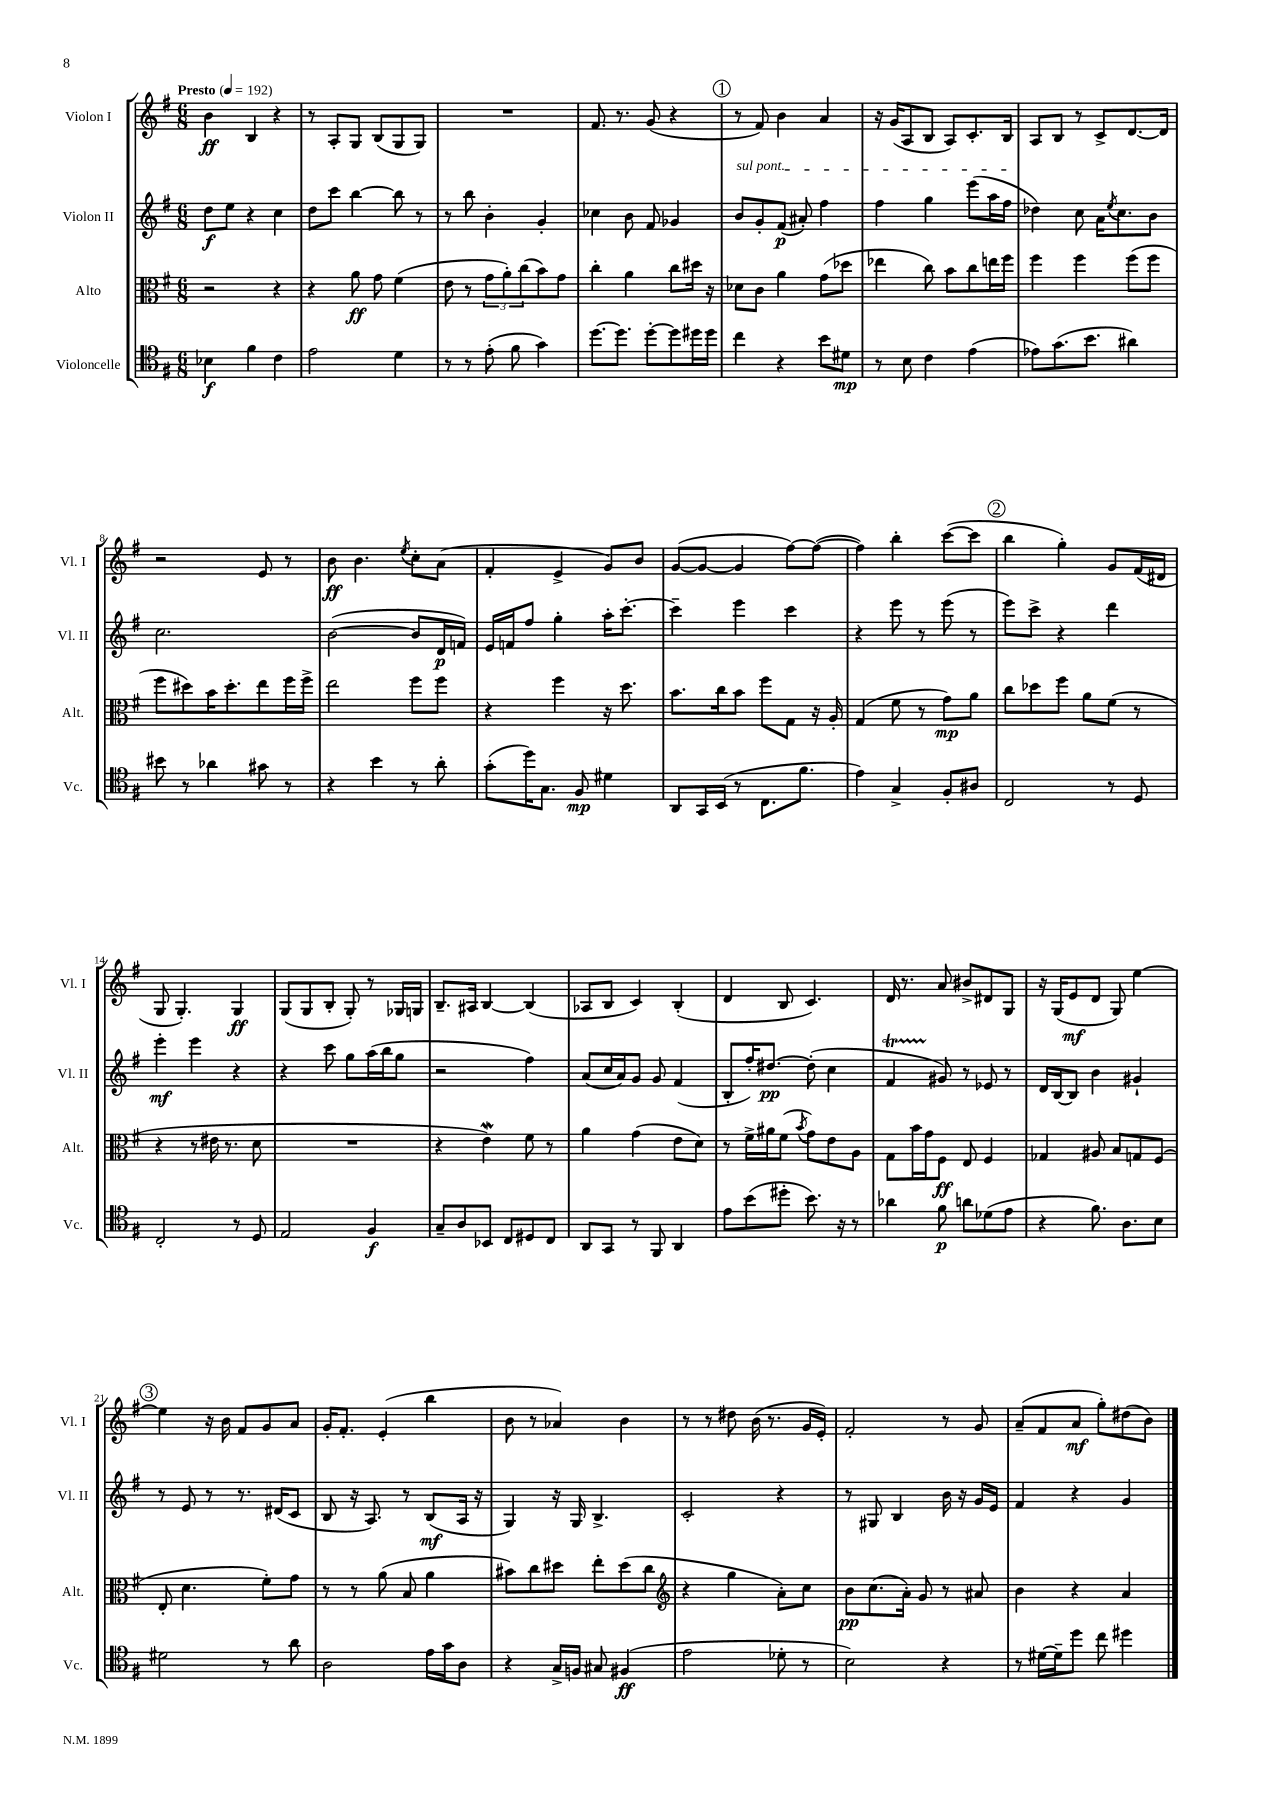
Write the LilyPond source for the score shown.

<<
\new StaffGroup <<
\new Staff = "s0" \with { instrumentName = "Violon I" shortInstrumentName = "Vl. I" } {
    \clef treble \key g \major \numericTimeSignature \time 6/8 \tempo "Presto" 4 = 192
    b'4\ff b4 r4 |
    r8 a8-. g8 b8( g8 g8) |
    R2. |
    fis'8. r8. g'8( r4 |
    \mark \markup { \circle "1" } r8 fis'8) b'4 a'4 |
    r16 g'16( a8 b8 a8) c'8.-. b16 |
    a8 b8 r8 c'8-> d'8.~ d'16 |
    r2 e'8 r8 |
    b'8\ff b'4. \acciaccatura { e''8 } c''8-. a'8( |
    fis'4-. e'4-> g'8) b'8 |
    g'8~( g'8~ g'4 fis''8~) fis''8~( |
    fis''4) b''4-. c'''8~( c'''8 |
    \mark \markup { \circle "2" } b''4 g''4-.) g'8 fis'16( dis'16 |
    g8 g4.-.) g4\ff |
    g8( g8 b8-. g8-.) r8 ges16 g16 |
    b8.-- ais16 b4~ b4( |
    aes8 b8 c'4) b4-.( |
    d'4 b8 c'4.) |
    d'16 r8. a'8 bis'8-> dis'8 g8 |
    r16 g16( e'8\mf d'8 g8) e''4~ |
    \mark \markup { \circle "3" } e''4 r16 b'16 fis'8 g'8 a'8 |
    g'16-. fis'8.-. e'4-.( b''4 |
    b'8 r8 aes'4) b'4 |
    r8 r8 dis''8 b'16( r8. g'16 e'16-.) |
    fis'2-. r8 g'8 |
    a'8--( fis'8 a'8\mf g''8-.) dis''8( b'8) \bar "|." |
}
\new Staff = "s1" \with { instrumentName = "Violon II" shortInstrumentName = "Vl. II" } {
    \clef treble \key g \major \numericTimeSignature \time 6/8
    d''8\f e''8 r4 c''4 |
    d''8 c'''8 b''4~ b''8 r8 |
    r8 b''8 b'4-. g'4-. |
    ces''4 b'8 fis'8 ges'4 |
    \mark \markup { \circle "1" } \once \override TextSpanner.bound-details.left.text = \markup { \italic "sul pont." } b'8\startTextSpan g'8-. fis'8\p( ais'8-.) fis''4 |
    fis''4 g''4 e'''8( a''16 fis''16\stopTextSpan |
    des''4) c''8 a'16 \acciaccatura { e''8 } c''8. b'8 |
    c''2. |
    b'2~( b'8 d'16\p f'16) |
    e'16 f'16 fis''8 g''4-. a''16-. c'''8.~-. |
    c'''4-- e'''4 c'''4 |
    r4 e'''8 r8 e'''8( r8 |
    \mark \markup { \circle "2" } e'''8) c'''8-> r4 d'''4 |
    e'''4-.\mf e'''4 r4 |
    r4 c'''8 g''8 a''16( b''16 g''8 |
    r2 fis''4) |
    a'8( c''16 a'16) g'8 g'8 fis'4( |
    b8-. fis''16-.) dis''8.~\pp dis''8-.( c''4 |
    fis'4\startTrillSpan gis'8\stopTrillSpan) r8 ees'8 r8 |
    d'16 b16~ b8 b'4 gis'4-! |
    \mark \markup { \circle "3" } r8 e'8 r8 r8. dis'16( c'8 |
    b8 r16 a8.) r8 b8\mf( a16 r16 |
    g4) r16 g16 b4.-> |
    c'2-. r4 |
    r8 gis8 b4 b'16 r16 g'16 e'16 |
    fis'4 r4 g'4 \bar "|." |
}
\new Staff = "s2" \with { instrumentName = "Alto" shortInstrumentName = "Alt." } {
    \clef alto \key g \major \numericTimeSignature \time 6/8
    r2 r4 |
    r4 a'8\ff g'8 fis'4( |
    e'8 r8 \tuplet 3/2 { g'8 a'8-.) c''8( } b'8) g'8 |
    c''4-. a'4 c''8 dis''16 r16 |
    \mark \markup { \circle "1" } des'8 c'8 a'4 g'8( des''8 |
    ees''4 c''8) b'8 c''8 e''16 fis''16 |
    fis''4 fis''4 fis''8( fis''8 |
    fis''8 dis''8) b'16 dis''8.-. e''8 fis''16 fis''16-> |
    e''2 fis''8 fis''8 |
    r4 fis''4 r16 d''8. |
    b'8. c''16 b'8 fis''8 g8 r16 a16-. |
    g4( fis'8 r8 g'8\mp) a'8 |
    \mark \markup { \circle "2" } c''8 des''8 fis''8 a'8 fis'8( r8 |
    r4 r8 eis'16 r8. d'8 |
    R2. |
    r4 e'4\mordent) fis'8 r8 |
    a'4 g'4( e'8 d'8) |
    r8 fis'16-> ais'16 fis'8( \acciaccatura { b'8 } g'8) e'8 a8 |
    g8 b'16 g'16 fis8\ff e8 fis4 |
    ges4 ais8 b8 g8 fis8( |
    \mark \markup { \circle "3" } e8-. d'4. fis'8-.) g'8 |
    r8 r8 a'8( b8 a'4 |
    bis'8) c''8 dis''8 e''8-. dis''8( c''8 |
    \clef treble r4 g''4 a'8-.) c''8 |
    b'8\pp c''8.( a'16-.) g'8 r8 ais'8 |
    b'4 r4 a'4 \bar "|." |
}
\new Staff = "s3" \with { instrumentName = "Violoncelle" shortInstrumentName = "Vc." } {
    \clef tenor \key g \major \numericTimeSignature \time 6/8
    bes4\f fis'4 c'4 |
    e'2 d'4 |
    r8 r8 e'8-.( fis'8 g'4) |
    d''8.~ d''8. d''8~-. d''8 dis''16 dis''16 |
    \mark \markup { \circle "1" } c''4 r4 b'8 dis'8\mp |
    r8 b8 c'4 e'4( |
    ees'8) g'8.( b'8. ais'4) |
    bis'8 r8 aes'4 gis'8 r8 |
    r4 b'4 r8 a'8-. |
    g'8-.( d''16) g8. fis8\mp dis'4 |
    a,8 g,16 b,16( r8 c8. fis'8. |
    e'4) g4-> fis8-. ais8 |
    \mark \markup { \circle "2" } c2 r8 d8 |
    c2-. r8 d8 |
    e2 fis4\f |
    g8-- a8 bes,8 c8 dis8 c8 |
    a,8 g,8 r8 fis,8 a,4 |
    e'8 b'8( dis''8-. b'8.) r16 r8 |
    aes'4 fis'8\p a'8 des'8( e'8 |
    r4 fis'8.) a8. b8 |
    \mark \markup { \circle "3" } dis'2 r8 a'8 |
    a2 e'16 g'16 a8 |
    r4 g16-> f16 gis8 fis4\ff( |
    e'2 des'8-. r8 |
    b2) r4 |
    r8 dis'16~ dis'16-- d''8 c''8 dis''4 \bar "|." |
}
>>
>>
